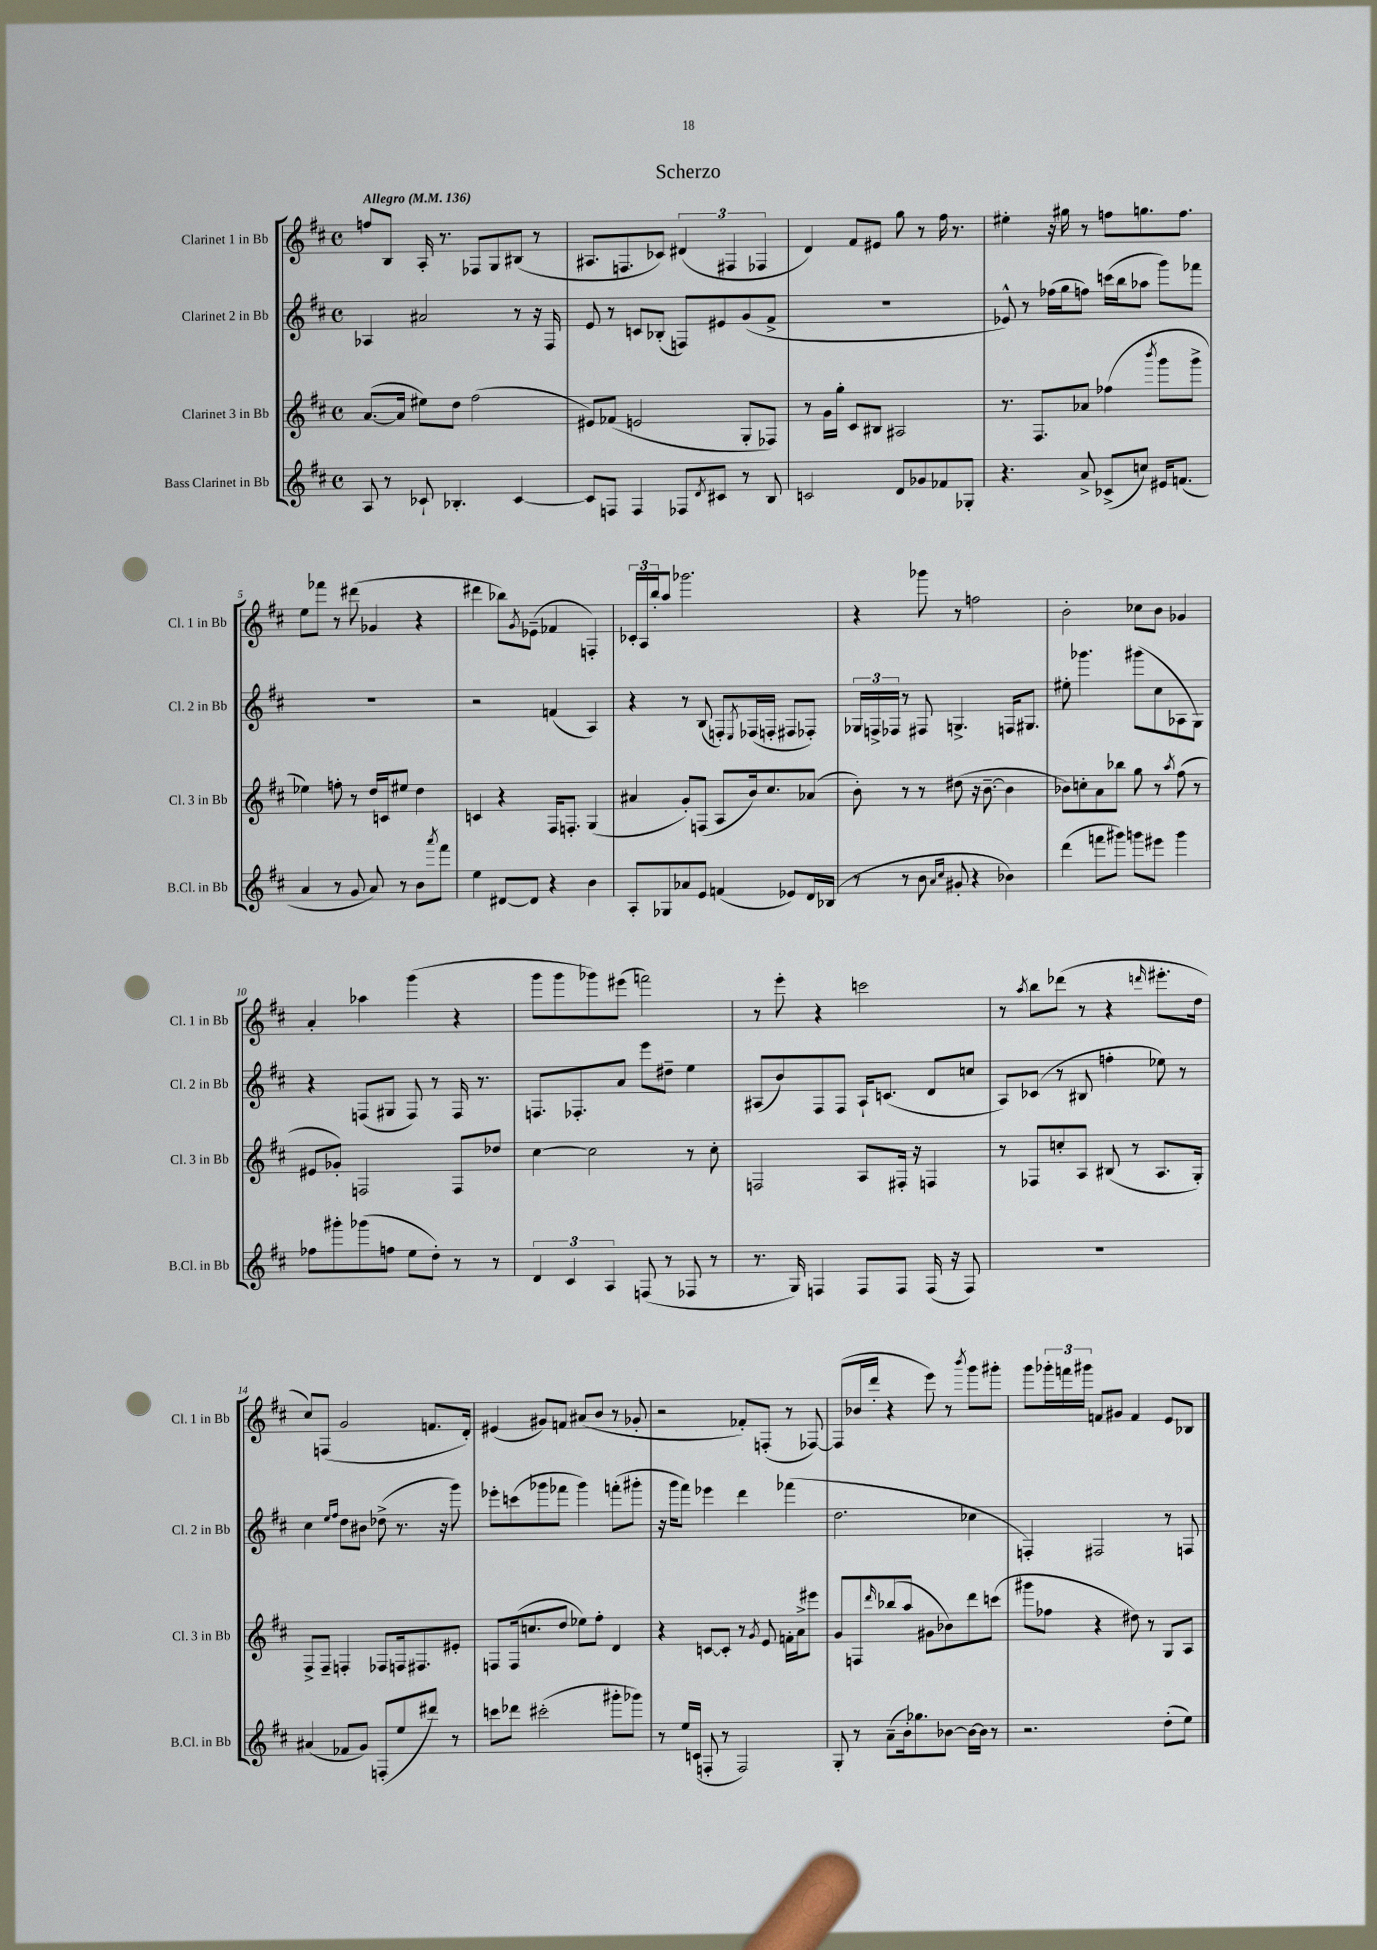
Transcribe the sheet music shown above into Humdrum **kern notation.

**kern	**kern	**kern	**kern
*part4	*part3	*part2	*part1
*staff4	*staff3	*staff2	*staff1
*I"Bass Clarinet in Bb	*I"Clarinet 3 in Bb	*I"Clarinet 2 in Bb	*I"Clarinet 1 in Bb
*I'B.Cl. in Bb	*I'Cl. 3 in Bb	*I'Cl. 2 in Bb	*I'Cl. 1 in Bb
*clefG2	*clefG2	*clefG2	*clefG2
*k[f#c#]	*k[f#c#]	*k[f#c#]	*k[f#c#]
*M4/4	*M4/4	*M4/4	*M4/4
*met(c)	*met(c)	*met(c)	*met(c)
*MM136	*MM136	*MM136	*MM136
=1	=1	=1	=1
!	!	!	!LO:TX:a:B:t=Allegro
8A/	([8.a/L	4A-X/	8ffn/L
8r	.	.	8B/J
.	16a/Jk]	.	.
8c-X`/	8ee#X\L)	2a#X/	16A'/
.	.	.	8.r
4.B-X'/	8dd\J	.	.
.	(2ff#\	.	8F-X/L
.	.	.	8G/
[4c-/	.	8r	(8B#X/J
.	.	16r	8r
.	.	16F#/	.
=2	=2	=2	=2
8c-/L]	8e#X/L)	8e/	8.A#X/L
8Fn/J	(8f-X/J	8r	.
.	.	.	8.Fn/
4F/	2en/	8cn/L	.
.	.	(8B-X'/J	8c-X/J)
8F-X/L	.	8Fn/L)	(6d#X/
8qd/	.	.	.
8c#X/J	.	8e#X/	.
.	.	.	6F#X/
8r	8G'/L	(8g/	.
.	.	.	6F-X/
8B/	8F-X/J)	8f#^/J	.
=3	=3	=3	=3
2cn/	8r	1r	4d/)
.	16g\LL	.	.
.	16gg'\JJ	.	.
.	8c#/L	.	8f#/L
.	8B#X/J	.	8e#X/J
8d/L	2A#X/	.	8gg\
8g-X/	.	.	8r
8f-X/	.	.	16ff#\
.	.	.	8.r
8G-X'/J	.	.	.
=4	=4	=4	=4
4.r	8.r	8e-X^^/)	4ee#X'\
.	.	8r	.
.	8.F#/L	.	.
.	.	(16ff-X\LL	16r
.	.	16gg\J	16gg#X\
8a^/	8a-X/J	8ffn\J)	8r
(8c-X^/L	(4ff-X\	(16cccn\LL	8ffn\L
.	.	16bb\J	.
8ccn/J)	.	8aa-X\J	8.ggn\
.	8qbbb/	.	.
16e#X/KL	8ggg\L	8ggg\L)	.
(8.fn/J	.	.	8.ff\J
.	8ggg^\J	8fff-X\J	.
!!LO:LB:g=z
=5	=5	=5	=5
4a/	4ee-X\)	1r	8ee\L
.	.	.	8fff-X\J
8r	8ffn'\	.	8r
8g/	8r	.	(8ddd#X\
8a/)	16dd/LL	.	4g-X/
.	16cn/J	.	.
8r	8ee#X/J	.	.
8b\L	4dd\	.	4r
8qaaa/	.	.	.
8fff#\J	.	.	.
=6	=6	=6	=6
4ee\	4cn/	2r	4ddd#X\
[8d#X/L	4r	.	8bb-X\L)
.	.	.	8qg/
8d#/J]	.	.	(8e-X~\J
4r	16F#/KL	(4fn/	4f-X/
.	8.Fn'/J	.	.
4b\	(4G/	4A/)	4Fn'/)
=7	=7	=7	=7
8A'/L	4a#X/	4r	24c-X'/LL
.	.	.	24A/
.	.	.	24bb'/J
8G-X/	.	.	8aa/J
8a-X/	8g'/L)	8r	2.ggg-X\
8e/J	(8Fn/J	(8B/	.
(4fn/	8A/L	8Fn'/L)	.
.	.	8qE/	.
.	16b/k)	(16F-X/L	.
.	8.cc#/	16Fn'/JJ	.
8e-X/L)	.	8F#X/L	.
16d/L	(8a-X/J	8F-X'/J)	.
(16B-X/JJ	.	.	.
=8	=8	=8	=8
8r	8b'\)	24G-X/LL	4r
.	.	24Fn^/	.
.	.	24F-X/JJ	.
8r	8r	8r	.
8b\	8r	8F#X/	8ggg-X\
16qqa/LL	.	.	.
16qqcc#/JJ	.	.	.
8g#X'/	(8dd#X\	4.Gn^/	8r
4r	16r	.	2ffn\
.	[8.b~\	.	.
4b-X\)	4b\]	16Fn/KL	.
.	.	8.G#X/J	.
=9	=9	=9	=9
(4ddd\	8b-X\L)	8ee#X'\	2b'\
.	8ccn'\	4.ggg-X\	.
8fffn\L	8a\	.	.
8ggg#X\J)	8bb-X\J	.	.
8gggn\L	8gg\	(8ggg#X\L	8cc-X\L
8eee#X\J	8r	8cc#\	8b\J
.	8qaa/	.	.
4ggg\	(8ff#\	8A-X\	4g-X/
.	8r	8G\J)	.
!!LO:LB:g=z
=10	=10	=10	=10
8ff-X\L	8e#X/L	4r	4a'/
8ggg#X'\	8g-X'/J)	.	.
(8ggg-X\	2Fn/	(8Fn/L	4aa-X\
8ffn\J	.	8G#X/J	.
8ee\L	.	8F/)	(4ggg\
8dd'\J)	.	8r	.
8r	8F/L	16F/	4r
.	.	8.r	.
8r	8dd-X/J	.	.
=11	=11	=11	=11
6d/	[4cc#\	8.Fn/L	8ggg\L
.	.	.	8ggg\
6c#/	.	.	.
.	.	8.F-X'/	.
.	2cc#\]	.	8ggg-X\)
6A/	.	.	.
.	.	8a/J	(8eee#X\J
(8Fn/	.	8eee\L	2fffn\)
8r	.	8dd#X~\J	.
8F-X/	8r	4ee\	.
8r	8cc#'\	.	.
=12	=12	=12	=12
8.r	2Fn/	(8A#X/L	8r
.	.	8b/)	8eee'\
16G/)	.	.	.
4Fn/	.	8F#/	4r
.	.	8F#/J	.
8F/L	8A/L	16A#`/KL	2cccn\
.	.	(8.cn/J	.
8F/J	16F#X'/Jk	.	.
.	16r	.	.
(16F/	4Fn/	8d/L	.
16r	.	.	.
8F/)	.	8ccn/J	.
=13	=13	=13	=13
1r	8r	8A/L)	8r
.	.	.	8qaa/
.	8F-X/L	(8c-X/J	8bb\L
.	8ccn'/	8r	(8ddd-X\J
.	8A/J	8B#X/	8r
.	(8B#X/	4ffn'\	4r
.	8r	.	.
.	.	.	16qqdddn/
.	8.A/L	8ee-X\)	8.eee#X'\L
.	.	8r	.
.	16G'/Jk)	.	16dd\Jk
!!LO:LB:g=z
=14	=14	=14	=14
(4a#X/	8F#^/L	4cc#\	8cc#/L)
.	8F#~/J	.	(8Fn/J
.	.	16qqee/LL	.
.	.	16qqff#/JJ	.
8f-X/L	4Fn'/	8dd\L	2g/
8g/J)	.	8b#X\J	.
(8Fn'/L	8F-X/L	(8dd-X^\	.
8ee/	16Fn/k	8.r	.
.	8.F#X/	.	.
8ddd#X/J)	.	.	8.fn/L
.	.	16r	.
8r	8e#X'/J	8ggg\)	.
.	.	.	16d'/Jk)
=15	=15	=15	=15
8cccn\L	8Fn/L	8eee-X'\L	(4e#X/
8ddd-X\J	(16F/k	(8cccn\	.
.	8.ccn/	.	.
(2ccc#X'\	.	8ggg-X\	8g#X/L)
.	8dd/J	8fff-X\J	8fn/J
.	8ee-X\L)	4ggg-\)	(8a#X/L
.	8ff#'\J	.	8b/J
8ggg#X'\L	4d/	(8fffn'\L	8r
8ggg-X\J)	.	8ggg#X'\J	8g-X'/
=16	=16	=16	=16
8r	4r	16r	2r
.	.	16ggg\KL	.
16ee/LL	.	8fff#\J)	.
(16cn/JJ	.	.	.
8Fn'/	[8cn/L	4eee-X\	.
8r	8c'/J]	.	.
2F/)	8r	4ddd\	8f-X'/L)
.	8qg/	.	.
.	8e/	.	(8Fn'/J
.	16fn'\LL	(4fff-X\	8r
.	16a^\J	.	.
.	8eee#X\J	.	[8F-X/)
=17	=17	=17	=17
8G'/	8g/L	2.dd\	(8F-/L]
8r	8Fn/	.	16b-X/L
.	.	.	16ddd'/JJ
.	16qqddd/	.	.
(8a~\L	(8bb-X/	.	4r
16b'\k)	8aa/J	.	.
8.gg-X\	.	.	.
.	8g#X\L	.	8eee\)
[8b-X\J	8b-X\)	.	8r
.	.	.	8qbbb/
16b-\LL_	8ddd\	4cc-X\	8ggg\L
16b-\JJ]	.	.	.
8r	(8cccn\J	.	8ggg#X'\J
=18	=18	=18	=18
2.r	8ggg#X\L	4Fn'/)	8ggg\L
.	8ff-X\J	.	24ggg-X'\L
.	.	.	24fffn\
.	.	.	24ggg#X\JJ
.	4r	2F#X/	8fn/L
.	.	.	8g#X/J
.	8dd#X\)	.	4f/
.	8r	.	.
(8dd'\L	8G/L	8r	8e/L
8ee\J)	8A/J	8Fn/	8B-X/J
==	==	==	==
*-	*-	*-	*-
